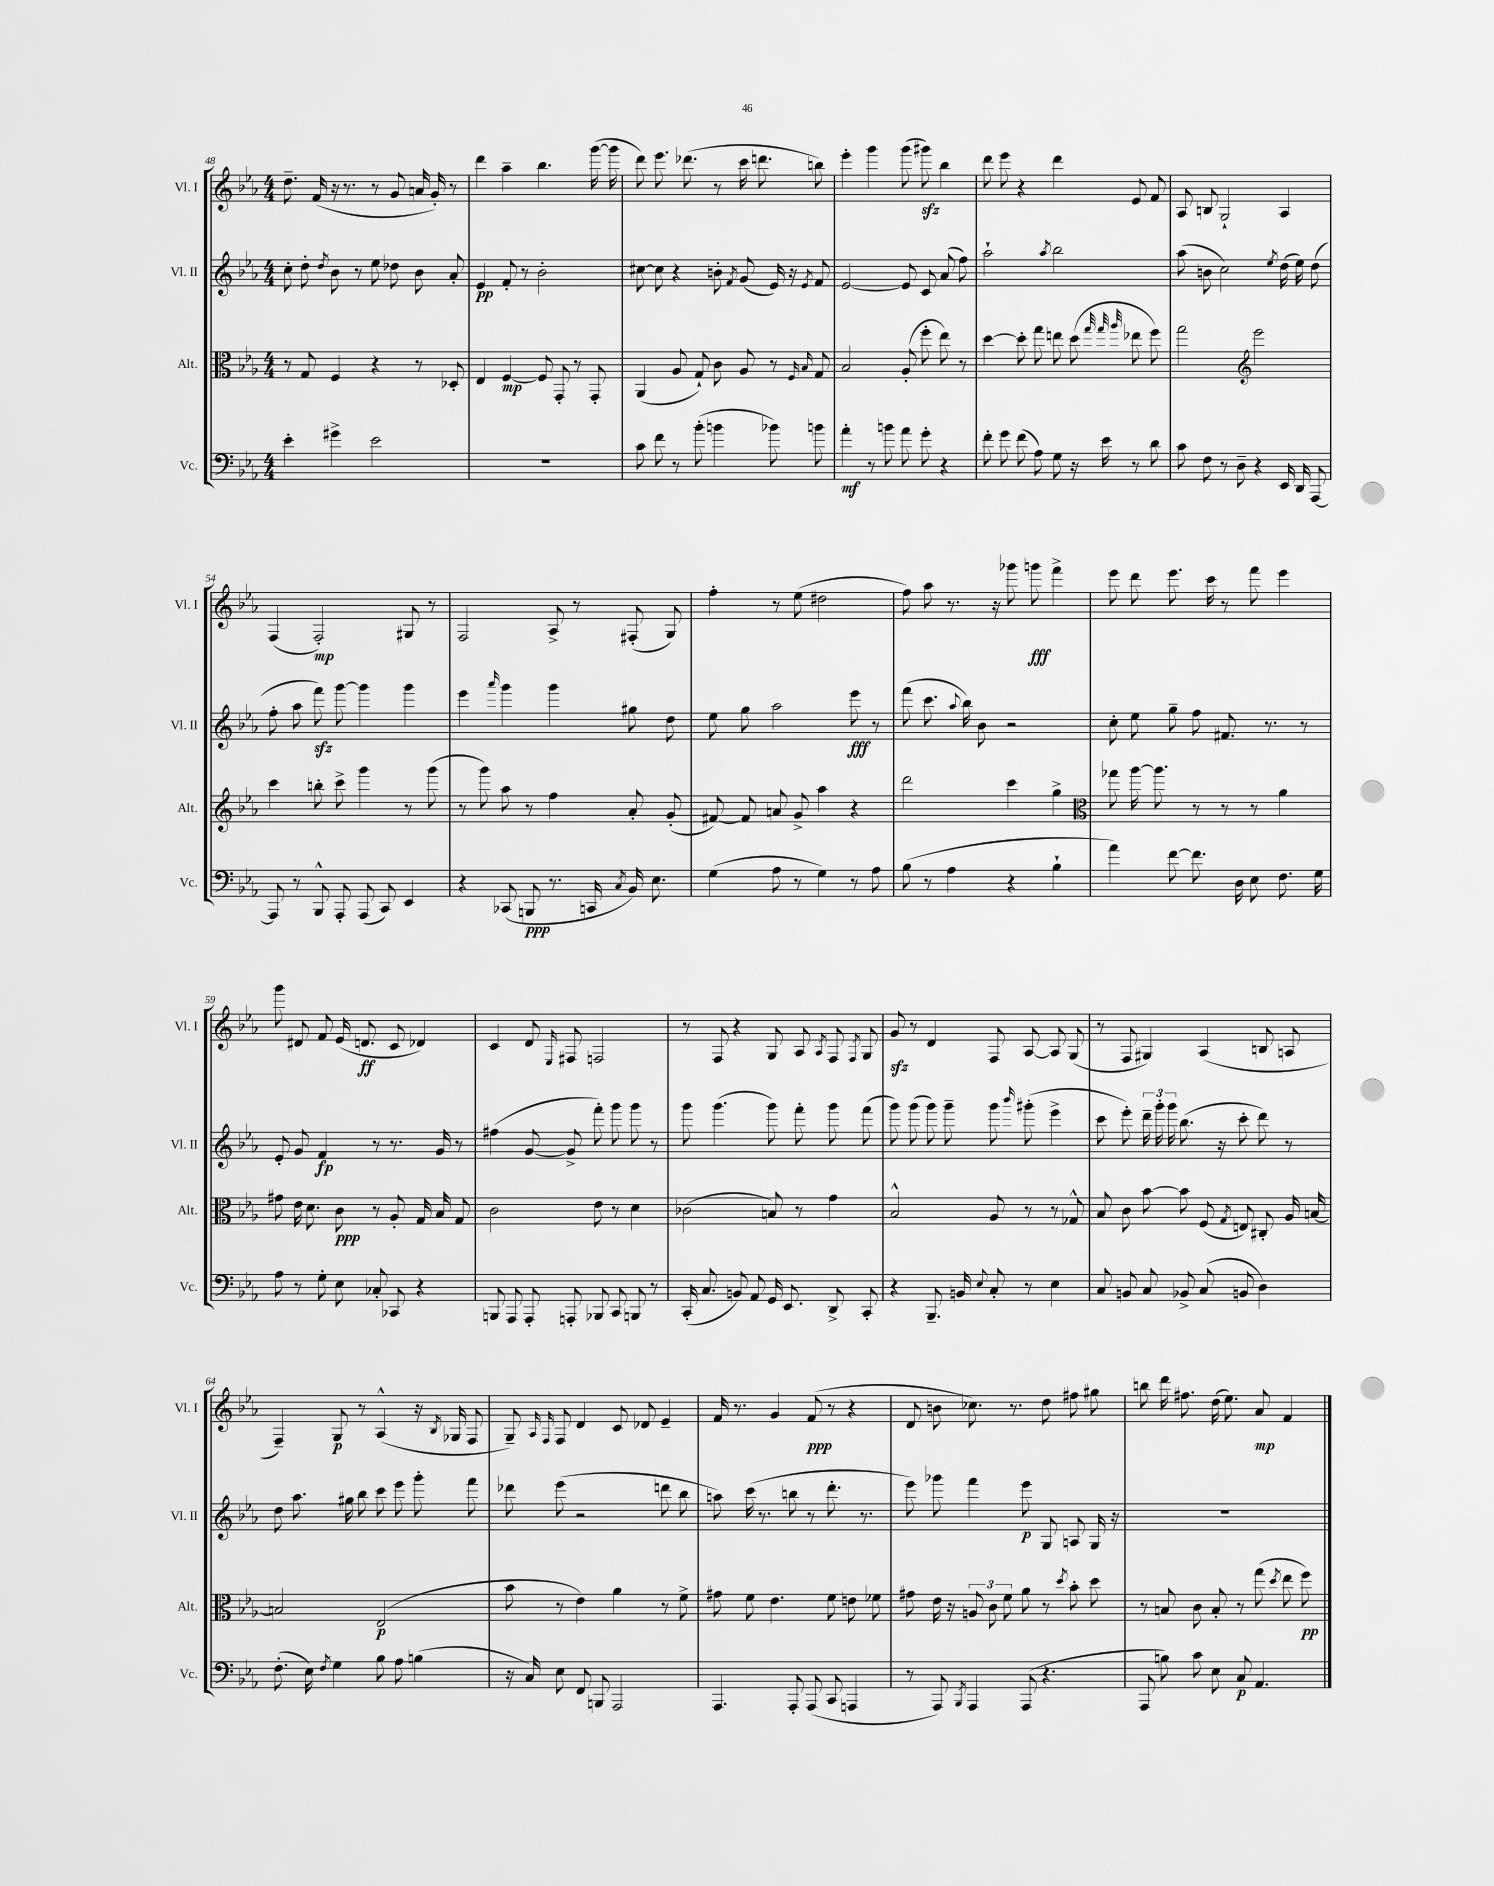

**kern	**dynam	**kern	**dynam	**kern	**dynam	**kern	**dynam
*part4	*part4	*part3	*part3	*part2	*part2	*part1	*part1
*staff4	*staff4	*staff3	*staff3	*staff2	*staff2	*staff1	*staff1
*I"Vc.	*	*I"Alt.	*	*I"Vl. II	*	*I"Vl. I	*
*I'Vc.	*	*I'Alt.	*	*I'Vl. II	*	*I'Vl. I	*
*clefF4	*	*clefC3	*	*clefG2	*	*clefG2	*
*k[b-e-a-]	*	*k[b-e-a-]	*	*k[b-e-a-]	*	*k[b-e-a-]	*
*M4/4	*	*M4/4	*	*M4/4	*	*M4/4	*
=48	=48	=48	=48	=48	=48	=48	=48
4e-'\	.	8r	.	8cc'\	.	8.dd~\	.
.	.	8G/	.	8dd'\	.	.	.
.	.	.	.	.	.	(16f/	.
.	.	.	.	8qdd/	.	.	.
4g#X^\	.	4F/	.	8b-\	.	16r	.
.	.	.	.	.	.	8.r	.
.	.	.	.	8r	.	.	.
2e-\	.	4r	.	8ee-\	.	8r	.
.	.	.	.	8dd-X\	.	8g/	.
.	.	8r	.	8b-\	.	16an/	.
.	.	.	.	.	.	16g'/)	.
.	.	8D-X'/	.	8a-'/	.	8r	.
=49	=49	=49	=49	=49	=49	=49	=49
1r	.	4E-/	.	4e-/	pp	4ddd\	.
.	.	[4F/	mp	8f'/	.	4aa-~\	.
.	.	.	.	8r	.	.	.
.	.	8F/]	.	2b-'\	.	4.bb-\	.
.	.	8GG'/	.	.	.	.	.
.	.	8r	.	.	.	.	.
.	.	8GG'/	.	.	.	([16ggg\	.
.	.	.	.	.	.	16ggg\]	.
=50	=50	=50	=50	=50	=50	=50	=50
8c\	.	(4AA-/	.	[8cc#X\	.	8ddd\)	.
8f\	.	.	.	8cc#\]	.	8.eee-\	.
8r	.	8A-/	.	4r	.	.	.
.	.	.	.	.	.	(8.ddd-X\	.
(8b-'\	.	8G`/)	.	.	.	.	.
4bn\	.	8c\	.	8bn'\	.	8r	.
.	.	.	.	8qf/	.	.	.
.	.	8A-/	.	(8g/	.	16ccc\	.
.	.	.	.	.	.	8.dddn\	.
8b-X\)	.	8r	.	16e-/)	.	.	.
.	.	.	.	16r	.	.	.
.	.	16qqF/	.	.	.	.	.
.	.	16qqB-/	.	8qe-/	.	.	.
8bn\	.	8G/	.	8f/	.	8bbn\)	.
=51	=51	=51	=51	=51	=51	=51	=51
4a-'\	mf	2B-/	.	[2e-/	.	4eee-'\	.
8r	.	.	.	.	.	4ggg\	.
8bn\	.	.	.	.	.	.	.
8a-\	.	(8A-'/	.	8e-/]	.	(8ggg\	.
8g'\	.	8ff'\	.	8c/	.	8ggg#Xzz\)	.
4r	.	8ee-\)	.	(8a-/	.	4bb-\	.
.	.	8r	.	8ff\)	.	.	.
=52	=52	=52	=52	=52	=52	=52	=52
8f'\	.	[4dd\	.	2aa-`\	.	8ddd\	.
8g\	.	.	.	.	.	8eee-\	.
(8f\	.	8dd'\]	.	.	.	4r	.
8A-\)	.	8gg\	.	.	.	.	.
.	.	.	.	8qaa-/	.	.	.
8G\	.	8een\	.	2bb-\	.	4ddd\	.
16r	.	(8dd\	.	.	.	.	.
16e-\	.	.	.	.	.	.	.
.	.	32qqgg/	.	.	.	.	.
.	.	32qqgg/	.	.	.	.	.
.	.	32qqaa-/	.	.	.	.	.
8r	.	8ee-X\	.	.	.	8e-/	.
8d\	.	8ff\)	.	.	.	8f/	.
=53	=53	=53	=53	=53	=53	=53	=53
8c\	.	2gg\	.	(8aa-\	.	8A-/	.
8F\	.	.	.	8bn\	.	8Bn/	.
8r	.	.	.	2cc\)	.	2G`/	.
8D~\	.	.	.	.	.	.	.
*	*	*clefG2	*	*	*	*	*
4r	.	2eee-\	.	.	.	.	.
.	.	.	.	8qee-/	.	.	.
16EE-/	.	.	.	(16dd\	.	4A-/	.
16DD/	.	.	.	16ee-\)	.	.	.
[8AAA-/	.	.	.	(8dd\	.	.	.
!!LO:LB:g=z
=54	=54	=54	=54	=54	=54	=54	=54
8AAA-/]	.	4ccc\	.	8ff'\	.	(4F/	.
8r	.	.	.	8aa-\	.	.	.
8BBB-^^/	.	8bbn'\	.	8fffzz\)	.	2F'/)	mp
8AAA-'/	.	8ccc^\	.	[8ggg\	.	.	.
(8AAA-/	.	4ggg\	.	4ggg\]	.	.	.
8CC/)	.	.	.	.	.	.	.
4EE-/	.	8r	.	4ggg\	.	8G#X/	.
.	.	(8ggg\	.	.	.	8r	.
=55	=55	=55	=55	=55	=55	=55	=55
4r	.	8r	.	4eee-\	.	2F/	.
.	.	8ggg\)	.	.	.	.	.
.	.	.	.	16qqaaa-/	.	.	.
(8CC-X/	.	8aa-\	.	4ggg\	.	.	.
8BBBn/	ppp	8r	.	.	.	.	.
8.r	.	4ff\	.	4ggg\	.	8A-^/	.
.	.	.	.	.	.	8r	.
16CCn/	.	.	.	.	.	.	.
8qC/	.	.	.	.	.	.	.
16BB-/)	.	8a-'/	.	8gg#X\	.	(8F#X'/	.
8.E-\	.	.	.	.	.	.	.
.	.	(8g'/	.	8dd\	.	8G/)	.
=56	=56	=56	=56	=56	=56	=56	=56
(4G\	.	[8f#X/)	.	8ee-\	.	4ff'\	.
.	.	8f#/]	.	8gg\	.	.	.
8A-\	.	8an/	.	2aa-\	.	8r	.
8r	.	8g^/	.	.	.	(8ee-\	.
4G\)	.	4aa-\	.	.	.	2dd#X\	.
8r	.	4r	.	8eee-\	fff	.	.
8A-\	.	.	.	8r	.	.	.
=57	=57	=57	=57	=57	=57	=57	=57
(8B-\	.	2ddd\	.	(8fff\	.	8ff\)	.
8r	.	.	.	8.ccc\	.	8aa-\	.
4A-\	.	.	.	.	.	8.r	.
.	.	.	.	8qqaa-/	.	.	.
.	.	.	.	16bb-\)	.	.	.
.	.	.	.	8b-\	.	.	.
.	.	.	.	.	.	16r	.
4r	.	4ccc\	.	2r	.	8ggg-X\	.
.	.	.	.	.	.	8gggn\	fff
4B-`\	.	4gg^\	.	.	.	4fff^\	.
=58	=58	=58	=58	=58	=58	=58	=58
*	*	*clefC3	*	*	*	*	*
4a-\)	.	8gg-X\	.	8cc'\	.	8eee-\	.
.	.	[16aa-\	.	8ee-\	.	8ddd\	.
.	.	8.aa-\]	.	.	.	.	.
[8f\	.	.	.	8gg~\	.	8.eee-\	.
8.f\]	.	8r	.	8ff\	.	.	.
.	.	.	.	.	.	16ccc\	.
.	.	8r	.	8.f#X/	.	8r	.
16D\	.	.	.	.	.	.	.
8E-\	.	8r	.	.	.	8fff\	.
.	.	.	.	8.r	.	.	.
8.F\	.	4a-\	.	.	.	4eee-\	.
.	.	.	.	8r	.	.	.
16G\	.	.	.	.	.	.	.
!!LO:LB:g=z
=59	=59	=59	=59	=59	=59	=59	=59
8A-\	.	8g#X\	.	8e-'/	.	8ggg\	.
8r	.	16e-\	.	8g/	.	8d#X/	.
.	.	8.d\	.	.	.	.	.
8G'\	.	.	.	4f/	fp	8f/	.
8E-\	.	8c\	ppp	.	.	(16e-/	.
.	.	.	.	.	.	8.dn/	ff
8C-X'/	.	8r	.	8r	.	.	.
8CC-X/	.	8A-'/	.	8.r	.	8c/	.
4r	.	16G/	.	.	.	4d-X/)	.
.	.	16B-/	.	16g/	.	.	.
.	.	8G/	.	8r	.	.	.
=60	=60	=60	=60	=60	=60	=60	=60
8BBBn/	.	2c\	.	(4ff#X\	.	4c/	.
8AAA-/	.	.	.	.	.	.	.
8AAA-'/	.	.	.	[8g/	.	8d/	.
.	.	.	.	.	.	16qqE-/	.
8AAAn'/	.	.	.	8g^/]	.	8F#X/	.
8BBB-X/	.	8e-\	.	8fff'\)	.	2Fn/	.
8CC/	.	8r	.	8ggg\	.	.	.
8BBBn/	.	4d\	.	8ggg\	.	.	.
8r	.	.	.	8r	.	.	.
=61	=61	=61	=61	=61	=61	=61	=61
(16CC'/	.	(2c-X\	.	8ggg\	.	8r	.
8.C/	.	.	.	.	.	.	.
.	.	.	.	(4.ggg\	.	8F/	.
8BBn/)	.	.	.	.	.	4r	.
8AA-/	.	.	.	.	.	.	.
16GG/	.	8Bn/)	.	8ggg\)	.	8G/	.
8.EE-/	.	.	.	.	.	.	.
.	.	8r	.	8fff'\	.	8A-/	.
.	.	.	.	.	.	8qA-/	.
8DD^/	.	4g\	.	8ggg\	.	8F/	.
.	.	.	.	.	.	8qF/	.
8CC'/	.	.	.	(8fff\	.	8G/	.
=62	=62	=62	=62	=62	=62	=62	=62
4r	.	2B-^^/	.	8ggg\)	.	8gzz/	.
.	.	.	.	(8ggg\	.	8r	.
8.BBB-~/	.	.	.	8ggg\)	.	4d/	.
.	.	.	.	8ggg~\	.	.	.
16BBn/	.	.	.	.	.	.	.
8qqE-/	.	.	.	.	.	.	.
8C'/	.	8A-/	.	8ggg\	.	8F/	.
.	.	.	.	16qqbbb-/	.	.	.
8r	.	8r	.	(8ggg#X'\	.	[8A-/	.
4E-\	.	8r	.	4eee-^\	.	8A-/]	.
.	.	8G-X^^/	.	.	.	(8G/	.
=63	=63	=63	=63	=63	=63	=63	=63
8C/	.	8B-/	.	8ccc\	.	8r	.
8BBn/	.	8c\	.	8eee-'\)	.	8F/	.
8C/	.	[8b-\	.	24ddd~\	.	4G#X/)	.
.	.	.	.	24ggg'\	.	.	.
.	.	.	.	24ggg\	.	.	.
8BB-X^/	.	8b-\]	.	(8.bb-\	.	.	.
(8C/	.	(8F/	.	.	.	(4A-/	.
.	.	.	.	16r	.	.	.
.	.	8qG/	.	.	.	.	.
8BBn/	.	8En/)	.	8ccc'\	.	.	.
4D\)	.	8C#X'/	.	8ddd\)	.	8Bn/	.
.	.	16A-/	.	8r	.	8An/	.
.	.	[16Bn/	.	.	.	.	.
!!LO:LB:g=z
=64	=64	=64	=64	=64	=64	=64	=64
(8.F'\	.	2Bn/]	.	8dd\	.	4F~/)	.
.	.	.	.	8.aa-\	.	.	.
16E-\)	.	.	.	.	.	.	.
8qF/	.	.	.	.	.	.	.
4G\	.	.	.	.	.	8G/	p
.	.	.	.	16gg#X\	.	.	.
.	.	.	.	8bb-\	.	8r	.
8B-\	.	(2E-/	p	8ccc\	.	(4A-^^/	.
8A-\	.	.	.	8eee-\	.	.	.
(4Bn\	.	.	.	8ggg'\	.	16r	.
.	.	.	.	.	.	8qB-/	.
.	.	.	.	.	.	16G-X/	.
.	.	.	.	8fff\	.	8F/	.
=65	=65	=65	=65	=65	=65	=65	=65
16r	.	8b-\	.	8ddd-X\	.	8G~/)	.
16C/)	.	.	.	.	.	.	.
.	.	.	.	.	.	16qqA-/	.
.	.	.	.	.	.	16qqF/	.
8E-\	.	8r	.	(8eee-\	.	8F/	.
8FF/	.	4e-\)	.	2r	.	4d/	.
8BBBn/	.	.	.	.	.	.	.
2AAA-/	.	4a-\	.	.	.	8c/	.
.	.	.	.	.	.	8d-X/	.
.	.	8r	.	8dddn\	.	4e-~/	.
.	.	8f^\	.	8bb-\	.	.	.
=66	=66	=66	=66	=66	=66	=66	=66
4.AAA-/	.	8g#X\	.	8aan\)	.	16f/	.
.	.	.	.	.	.	8.r	.
.	.	8f\	.	(16ccc\	.	.	.
.	.	.	.	8.r	.	.	.
.	.	4.e-\	.	.	.	4g/	.
8AAA-'/	.	.	.	8bbn\	.	.	.
(8AAA-/	.	.	.	8r	.	(8f/	ppp
8CC/	.	8f\	.	8.ddd'\	.	8r	.
4AAAn/	.	8en\	.	.	.	4r	.
.	.	.	.	8.r	.	.	.
.	.	8f-X\	.	.	.	.	.
=67	=67	=67	=67	=67	=67	=67	=67
8r	.	8g#X\	.	8eee-\)	.	8d/	.
8AAA-/)	.	16e-\	.	8ggg-X\	.	8bn\	.
.	.	16r	.	.	.	.	.
8qBBB-/	.	.	.	.	.	.	.
4AAA-/	.	12An/	.	4fff\	.	8.cc-X\)	.
.	.	12c\	.	.	.	.	.
.	.	12f\	.	.	.	.	.
.	.	.	.	.	.	8.r	.
(8AAA-/	.	8a-\	.	8eee-\	p	.	.
4.r	.	8r	.	8G/	.	8dd\	.
.	.	8qdd/	.	.	.	.	.
.	.	8b-'\	.	8An/	.	8ff#X\	.
.	.	8dd\	.	16G/	.	8gg#X\	.
.	.	.	.	16r	.	.	.
=68	=68	=68	=68	=68	=68	=68	=68
8AAA-/	.	8r	.	1r	.	8bbn\	.
8Bn\)	.	8Bn/	.	.	.	16ddd\	.
.	.	.	.	.	.	8.ff#X\	.
8c\	.	8c\	.	.	.	.	.
8E-\	.	8B'/	.	.	.	(16dd\	.
.	.	.	.	.	.	8.ee-\)	.
8C/	p	8r	.	.	.	.	.
4.AA-/	.	(8gg\	.	.	.	8a-/	mp
.	.	8qdd/	.	.	.	.	.
.	.	8ee-\	.	.	.	4f/	.
.	.	8ff\)	pp	.	.	.	.
==	==	==	==	==	==	==	==
*-	*-	*-	*-	*-	*-	*-	*-
